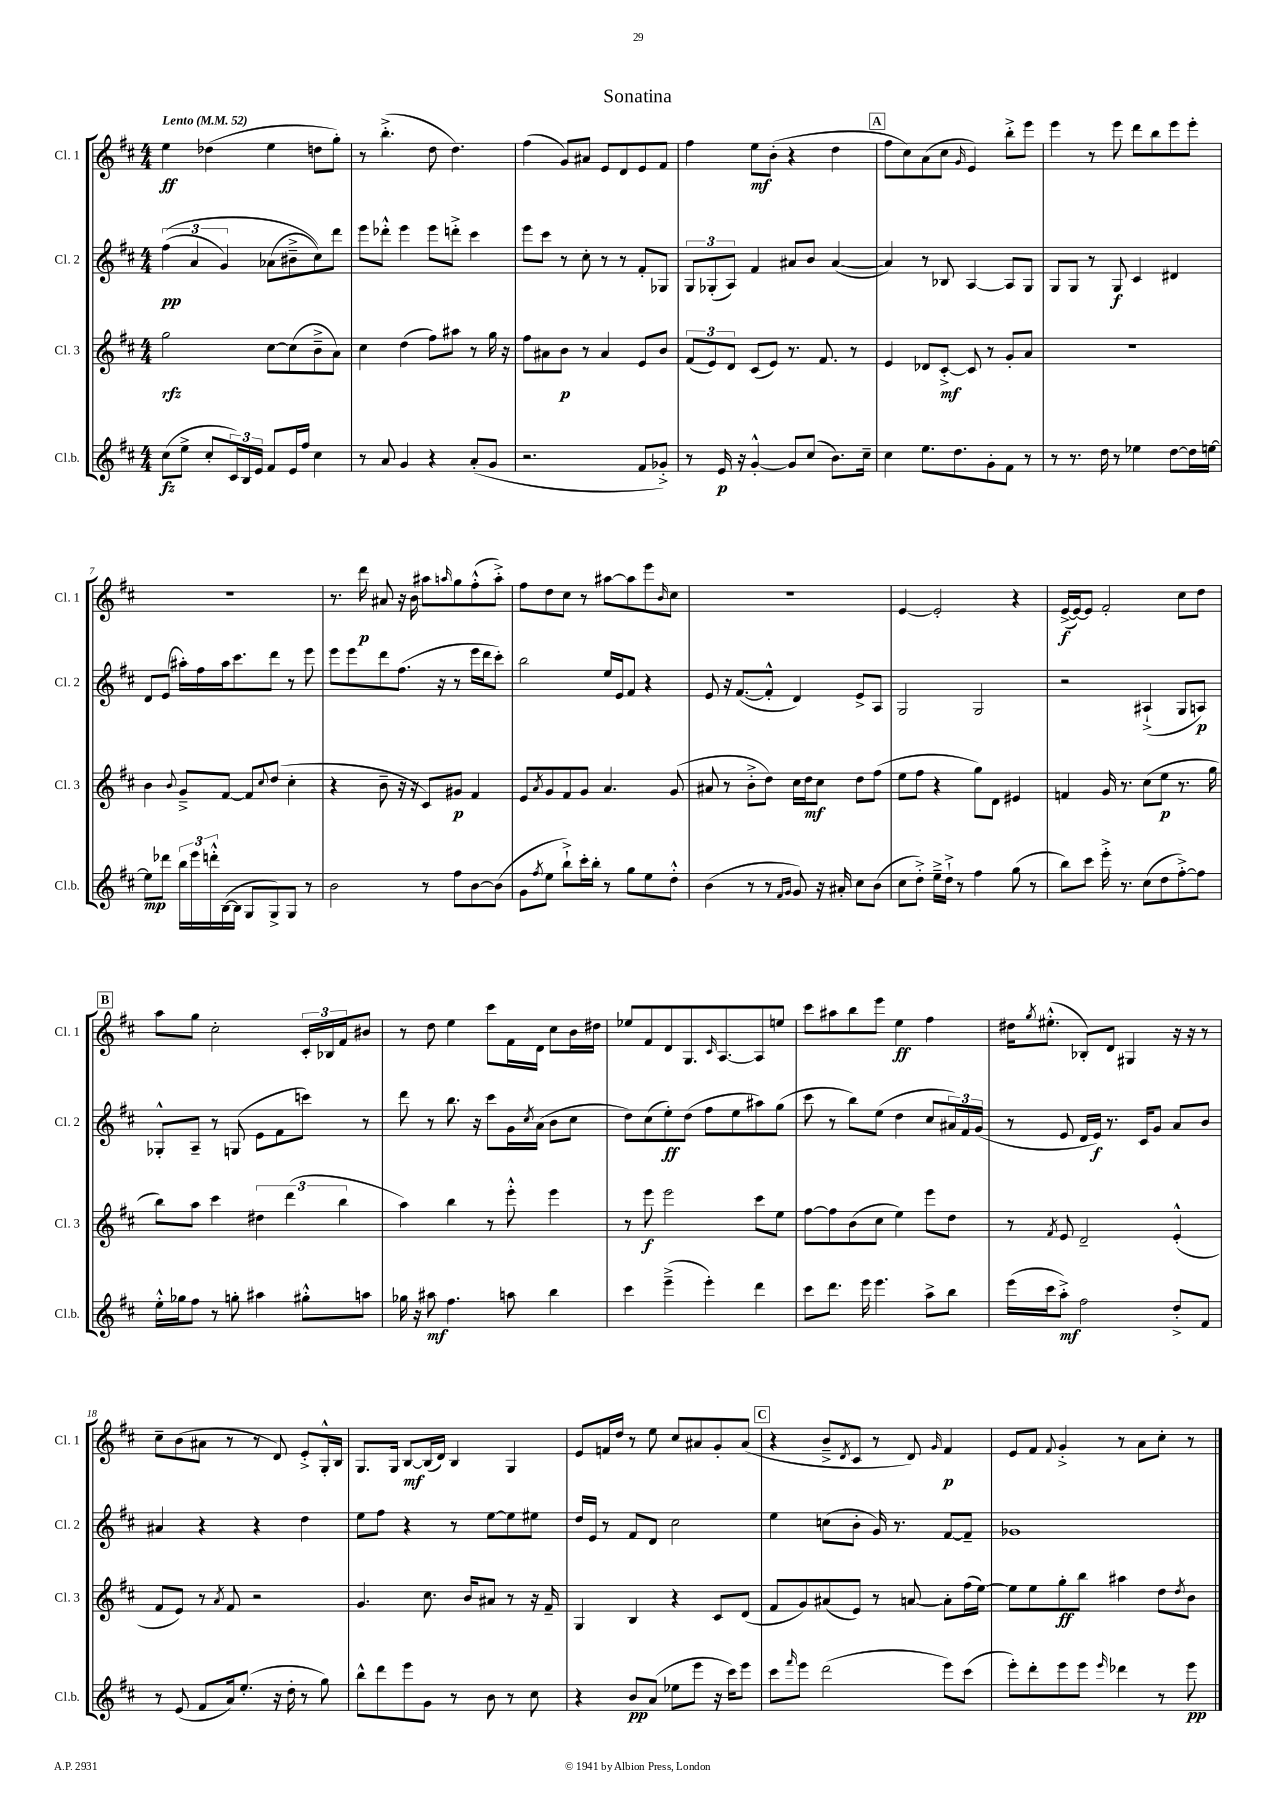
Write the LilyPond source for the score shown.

\header { title = "Sonatina" }
<<
\new StaffGroup <<
\new Staff = "s0" \with { instrumentName = "Cl. 1" shortInstrumentName = "Cl. 1" } {
    \clef treble \key d \major \numericTimeSignature \time 4/4 \tempo "Lento" 4 = 52
    e''4\ff des''4( e''4 d''8 g''8-.) |
    r8 b''4.-.->( d''8 d''4.) |
    fis''4( g'8) ais'8 e'8 d'8 e'8 fis'8 |
    fis''4 e''8\mf b'8-.( r4 d''4 |
    \mark \markup { \box "A" } fis''8 cis''8) a'8( cis''8 \grace { g'16 } e'4) b''8-.-> e'''8 |
    e'''4 r8 e'''8 d'''8 b''8 e'''8 e'''8-. |
    R1 |
    r8. d'''16\p ais'8 r16 b'16 ais''8 \grace { a''16 } g''8 fis''8-.-^( a''8-.->) |
    fis''8 d''8 cis''8 r8 ais''8~ ais''8 e'''8 \grace { b'16 } cis''8 |
    R1 |
    e'4~ e'2-. r4 |
    e'16~->\f( e'16~) e'8 fis'2-. cis''8 d''8 |
    \mark \markup { \box "B" } a''8 g''8 cis''2-. \tuplet 3/2 { cis'16-. bes16 fis'16 } bis'8 |
    r8 d''8 e''4 cis'''8 fis'16 d'16 cis''8 b'16 dis''16 |
    ees''8 fis'8 d'8 g8. \grace { cis'16 } a8.~ a8 e''8 |
    cis'''8 ais''8 b''8 e'''8 e''4\ff fis''4 |
    dis''16 \acciaccatura { g''8 } eis''8.-.-^( bes8-.) d'8 gis4 r16 r16 r8 |
    cis''8-- b'8( ais'8 r8 r8 d'8) e'8-.-> g16-.-^ b16 |
    g8. g16 b8~\mf b16( d'16) b4 g4 |
    e'8 f'16 d''16 r8 e''8 cis''8 ais'8 g'8-. ais'8( |
    \mark \markup { \box "C" } r4 b'8---> \acciaccatura { d'8 } cis'8 r8 d'8) \grace { g'16 } fis'4\p |
    e'8 fis'8 \appoggiatura { fis'8 } g'4-.-> r8 a'8 cis''8-. r8 \bar "|." |
}
\new Staff = "s1" \with { instrumentName = "Cl. 2" shortInstrumentName = "Cl. 2" } {
    \clef treble \key d \major \numericTimeSignature \time 4/4
    \tuplet 3/2 { fis''4\pp(\( a'4 g'4) } aes'8( bis'8---> cis''8)\) d'''8 |
    e'''8 des'''8-.-^ e'''4 e'''8 d'''8-.-> cis'''4 |
    e'''8 cis'''8 r8 cis''8-. r8 r8 fis'8-. ges8 |
    \tuplet 3/2 { g8 ges8-.( a8) } fis'4 ais'8 b'8 ais'4~( |
    \mark \markup { \box "A" } ais'4) r8 bes8 a4~ a8 g8 |
    g8 g8 r8 g8\f cis'4 dis'4 |
    d'8 e'8( ais''16-.) fis''16 ais''16 cis'''8. d'''8 r8 e'''8 |
    e'''8 e'''8 d'''8 fis''8.( r16 r8 e'''16 d'''16 cis'''8-.) |
    b''2 e''16 e'16 fis'8 r4 |
    e'8 r16 fis'8.~( fis'8-.-^ d'4) e'8-> a8 |
    g2 g2 |
    r2 ais4-!->( g8 a8\p) |
    \mark \markup { \box "B" } ges8-.-^ a8-- r8 g8( e'8 fis'8 c'''8) r8 |
    d'''8 r8 b''8. r16 cis'''8 g'16 \acciaccatura { cis''8 } a'16( b'8 cis''8 |
    d''8) cis''8( e''8-.\ff) d''8( fis''8 e''8 ais''8) g''8( |
    cis'''8 r8 b''8) e''8( d''4 cis''8 \tuplet 3/2 { ais'16) fis'16 g'16( } |
    r8 e'8 d'16 e'16\f) r8. cis'16 g'8 a'8 b'8 |
    ais'4 r4 r4 d''4 |
    e''8 fis''8 r4 r8 e''8~ e''8 eis''8 |
    d''16 e'16 r8 fis'8 d'8 cis''2 |
    \mark \markup { \box "C" } e''4 c''8( b'8-. g'16) r8. fis'8~ fis'8-- |
    ges'1 \bar "|." |
}
\new Staff = "s2" \with { instrumentName = "Cl. 3" shortInstrumentName = "Cl. 3" } {
    \clef treble \key d \major \numericTimeSignature \time 4/4
    g''2\rfz cis''8~ cis''8( b'8---> a'8) |
    cis''4 d''4( fis''8) ais''8 r8 g''16 r16 |
    fis''8 ais'8 b'8\p r8 ais'4 e'8 b'8 |
    \tuplet 3/2 { fis'8( e'8) d'8 } cis'8( e'8) r8. fis'8. r8 |
    \mark \markup { \box "A" } e'4 des'8 cis'8~-.->\mf cis'8 r8 g'8-. a'8 |
    R1 |
    b'4 \appoggiatura { b'8 } g'8---> fis'8~ fis'8 \appoggiatura { cis''8 } d''8( cis''4-. |
    r4 b'8-- r16 r16 cis'8) gis'8\p fis'4 |
    e'8 \acciaccatura { a'8 } g'8 fis'8 g'8 a'4. g'8( |
    ais'8 r8 b'8-.-> d''8) cis''16 d''16\mf cis''8 d''8 fis''8( |
    e''8 fis''8 r4 g''8) d'8 eis'4 |
    f'4 g'16 r8. cis''8( e''8\p r8. g''16 |
    \mark \markup { \box "B" } b''8) a''8 cis'''4 \tuplet 3/2 { dis''4 d'''4( b''4 } |
    a''4) b''4 r8 e'''8-.-^ e'''4 |
    r8 e'''8\f e'''2 cis'''8 e''8 |
    fis''8~ fis''8 b'8( cis''8 e''4) e'''8 d''8 |
    r8 \acciaccatura { fis'8 } e'8 d'2-- e'4-.-^( |
    fis'8 e'8) r8 \acciaccatura { a'8 } fis'8 r2 |
    g'4. cis''8. b'16 ais'8 r8 r16 fis'16-- |
    g4 b4 r4 cis'8 d'8( |
    \mark \markup { \box "C" } fis'8 g'8) ais'8( e'8) r8 a'8~ a'8-. fis''16( e''16~) |
    e''8 e''8 g''8-.\ff b''8 ais''4 d''8 \acciaccatura { d''8 } b'8 \bar "|." |
}
\new Staff = "s3" \with { instrumentName = "Cl.b." shortInstrumentName = "Cl.b." } {
    \clef treble \key d \major \numericTimeSignature \time 4/4
    cis''8\fz( e''8-> cis''8-. \tuplet 3/2 { cis'16) b16 e'16 } fis'8 e'16 fis''16 cis''4 |
    r8 a'8 g'4 r4 a'8-.( g'8 |
    r2. fis'8 ges'8-.->) |
    r8 e'16\p r16 g'4~-.-^ g'8 cis''8( b'8.) cis''16-- |
    \mark \markup { \box "A" } cis''4 e''8. d''8. g'8-. fis'8 r8 |
    r8 r8. d''16 r8 ees''4 d''8~ d''16 e''16~ |
    e''8\mp des'''8 \tuplet 3/2 { b''16 e'''16 d'''16-.-^ } b16~( b16 g8 g8->) g8 r8 |
    b'2 r8 fis''8 b'8~ b'8( |
    g'8 \acciaccatura { fis''8 } e''8 b''8-!->) cis'''16-. b''16-. r8 g''8 e''8 d''8-.-^ |
    b'4( r8 r8 \grace { fis'16 g'16 } g'8) r16 ais'16-. cis''8 b'8( |
    cis''8 d''8-.->) e''16---> d''16-!-> r8 fis''4 g''8( r8 |
    b''8) cis'''8 e'''16-.-> r8. cis''8( d''8 fis''8~-.->) fis''8 |
    \mark \markup { \box "B" } e''16-.-^ ges''16 fis''8 r8 g''8-. ais''4 gis''8-.-^ a''8 |
    ges''16 r16 ais''8\mf fis''4. a''8 b''4 |
    cis'''4 e'''4--->( e'''4-.) d'''4 |
    cis'''8 d'''8. e'''16 e'''4. a''8-> b''8 |
    e'''16( cis'''16 a''8-.->\mf) fis''2 d''8-.-> fis'8 |
    r8 e'8( fis'8 a'16) e''8.-.( r16 d''16-. r8 g''8) |
    b''8-^ d'''8 e'''8 g'8 r8 b'8 r8 cis''8 |
    r4 b'8\pp a'8( ees''8 e'''8 r16 cis'''16) e'''8 |
    \mark \markup { \box "C" } cis'''8 \grace { fis'''16 } e'''8 d'''2( e'''8) cis'''8( |
    e'''8-.) d'''8-. e'''8 e'''8 \grace { e'''16 } des'''4 r8 e'''8\pp \bar "|." |
}
>>
>>
